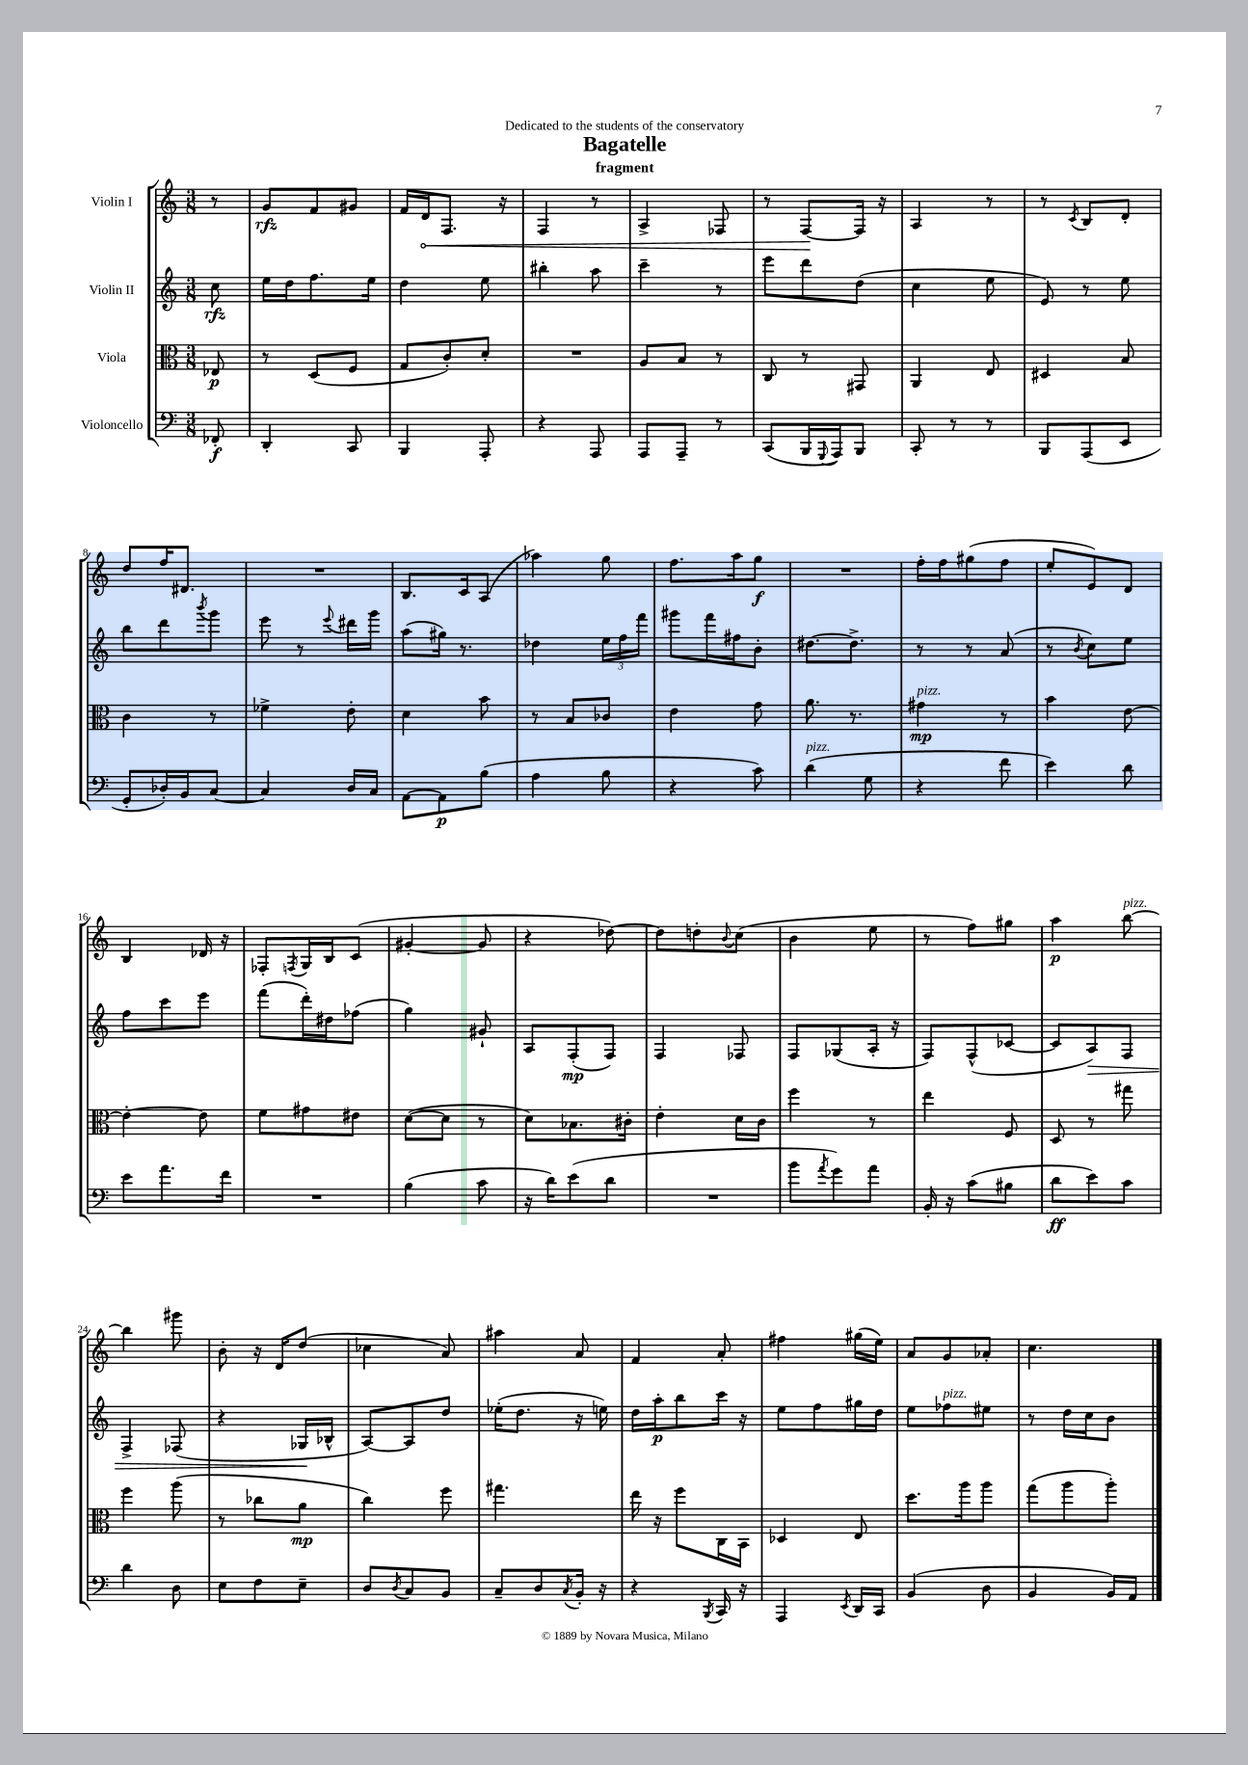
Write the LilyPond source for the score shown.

\header { title = "Bagatelle" subtitle = "fragment" dedication = "Dedicated to the students of the conservatory" }
<<
\new StaffGroup <<
\new Staff = "s0" \with { instrumentName = "Violin I" } {
    \clef treble \key c \major \numericTimeSignature \time 3/8 \partial 8
    r8 |
    g'8\rfz f'8 gis'8 |
    f'16 \once \override Hairpin.circled-tip = ##t d'16\< f8. r16 |
    f4 r8 |
    a4-> fes8 |
    r8 f8~\! f16 r16 |
    a4 r8 |
    r8 \acciaccatura { c'8 } b8 d'8-. |
    d''8 f''16 dis'8. |
    R4. |
    b8. c'16 a8( |
    aes''4) g''8 |
    f''8. a''16 g''8\f |
    R4. |
    f''16-. f''16 gis''8( f''8 |
    e''8-. e'8) d'8 |
    b4 des'16 r16 |
    fes8-. \acciaccatura { f8 } g16 b16 c'8( |
    gis'4~-. gis'8 |
    r4 des''8~) |
    des''8 d''8-. \appoggiatura { b'8 } c''8( |
    b'4 e''8 |
    r8 f''8) gis''8 |
    a''4\p b''8~^\markup { \italic "pizz." } |
    b''4 gis'''8 |
    b'8-. r16 d'16 d''8( |
    ces''4 a'8) |
    ais''4 a'8 |
    f'4 a'8-. |
    fis''4 gis''16( e''16) |
    a'8 g'8 aes'8-. |
    c''4. \bar "|." |
}
\new Staff = "s1" \with { instrumentName = "Violin II" } {
    \clef treble \key c \major \numericTimeSignature \time 3/8 \partial 8
    c''8\rfz |
    e''16 d''16 f''8. e''16 |
    d''4 e''8 |
    bis''4-. a''8 |
    c'''4-- r8 |
    e'''8 d'''8 d''8( |
    c''4 e''8 |
    e'8) r8 e''8 |
    b''8 d'''8 \acciaccatura { b'''8 } g'''8 |
    e'''8 r8 \appoggiatura { e'''8 } dis'''16 g'''16 |
    a''8( gis''16) r8. |
    des''4 \tuplet 3/2 { e''16 f''16 f'''16 } |
    gis'''8 f'''16 fis''16 b'8-. |
    dis''8.~ dis''8.-> |
    r8 r8 a'8( |
    r8 \acciaccatura { b'8 } c''8) e''8 |
    f''8 c'''8 e'''8 |
    f'''8( d'''16-.) dis''16 fes''8( |
    g''4) gis'8-! |
    a8 f8-.\mp( f8) |
    f4 fes8 |
    f8 ges8( a16-. r16 |
    f8) f8-^( ces'8~ |
    ces'8 a8\>) f8 |
    f4-> fes8( |
    r4 ges16\! bes16-^ |
    a8~) a8 d''8 |
    ees''16-.( d''8. r16 e''16) |
    d''16 a''16-.\p b''8 c'''16 r16 |
    e''8 f''8 gis''16 d''16 |
    e''8 fes''8^\markup { \italic "pizz." } eis''8 |
    r8 d''16 c''16 b'8 \bar "|." |
}
\new Staff = "s2" \with { instrumentName = "Viola" } {
    \clef alto \key c \major \numericTimeSignature \time 3/8 \partial 8
    ees8\p |
    r8 d8( f8 |
    g8 c'8-.) d'8-. |
    R4. |
    a8 b8 r8 |
    c8 r8 gis,8 |
    a,4 e8 |
    dis4 b8 |
    c'4 r8 |
    fes'4-> e'8-. |
    d'4 b'8 |
    r8 b8 ces'8 |
    e'4 g'8 |
    a'8. r8. |
    gis'4\mp^\markup { \italic "pizz." } r8 |
    b'4 e'8~ |
    e'4~-. e'8 |
    f'8 gis'8 eis'8 |
    d'8~( d'8 r8 |
    d'8) bes8. cis'16-. |
    e'4-. d'16 c'16 |
    f''4 r8 |
    e''4 f8 |
    d8 r8 gis''8 |
    f''4 a''8( |
    r8 ces''8 a'8\mp |
    c''4) f''8 |
    gis''4. |
    e''16 r16 f''8 c16 b,16 |
    des4 e8 |
    d''8. a''16 a''8 |
    g''8( a''8 a''8-.) \bar "|." |
}
\new Staff = "s3" \with { instrumentName = "Violoncello" } {
    \clef bass \key c \major \numericTimeSignature \time 3/8 \partial 8
    fes,8-.\f |
    d,4-. c,8 |
    b,,4 a,,8-. |
    r4 a,,8 |
    a,,8 a,,8-- r8 |
    c,8( b,,16 \appoggiatura { g,,8 } a,,16) b,,8 |
    c,8-. r8 r8 |
    b,,8 a,,8( e,8 |
    g,8-. des16-.) b,16 c8~ |
    c4 d16 c16 |
    a,8~ a,8\p b8( |
    a4 b8 |
    r4 c'8) |
    d'4^\markup { \italic "pizz." }( g8 |
    r4 f'8 |
    e'4) d'8 |
    e'8 a'8. f'16 |
    R4. |
    b4( c'8 |
    r16 d'16) e'8( d'8 |
    R4. |
    b'8 \acciaccatura { a'8 } g'8) a'8 |
    b,16-. r16 c'8( bis8 |
    d'8\ff e'8) c'8 |
    d'4 d8 |
    e8 f8 e8-- |
    d8 \acciaccatura { d8 } c8 b,8 |
    c8-- d8 \acciaccatura { c8 } b,16-. r16 |
    r4 \acciaccatura { b,,8 } c,16 r16 |
    a,,4 \acciaccatura { e,8 } d,16 c,16 |
    b,4( d8 |
    b,4 b,16) a,16 \bar "|." |
}
>>
>>
